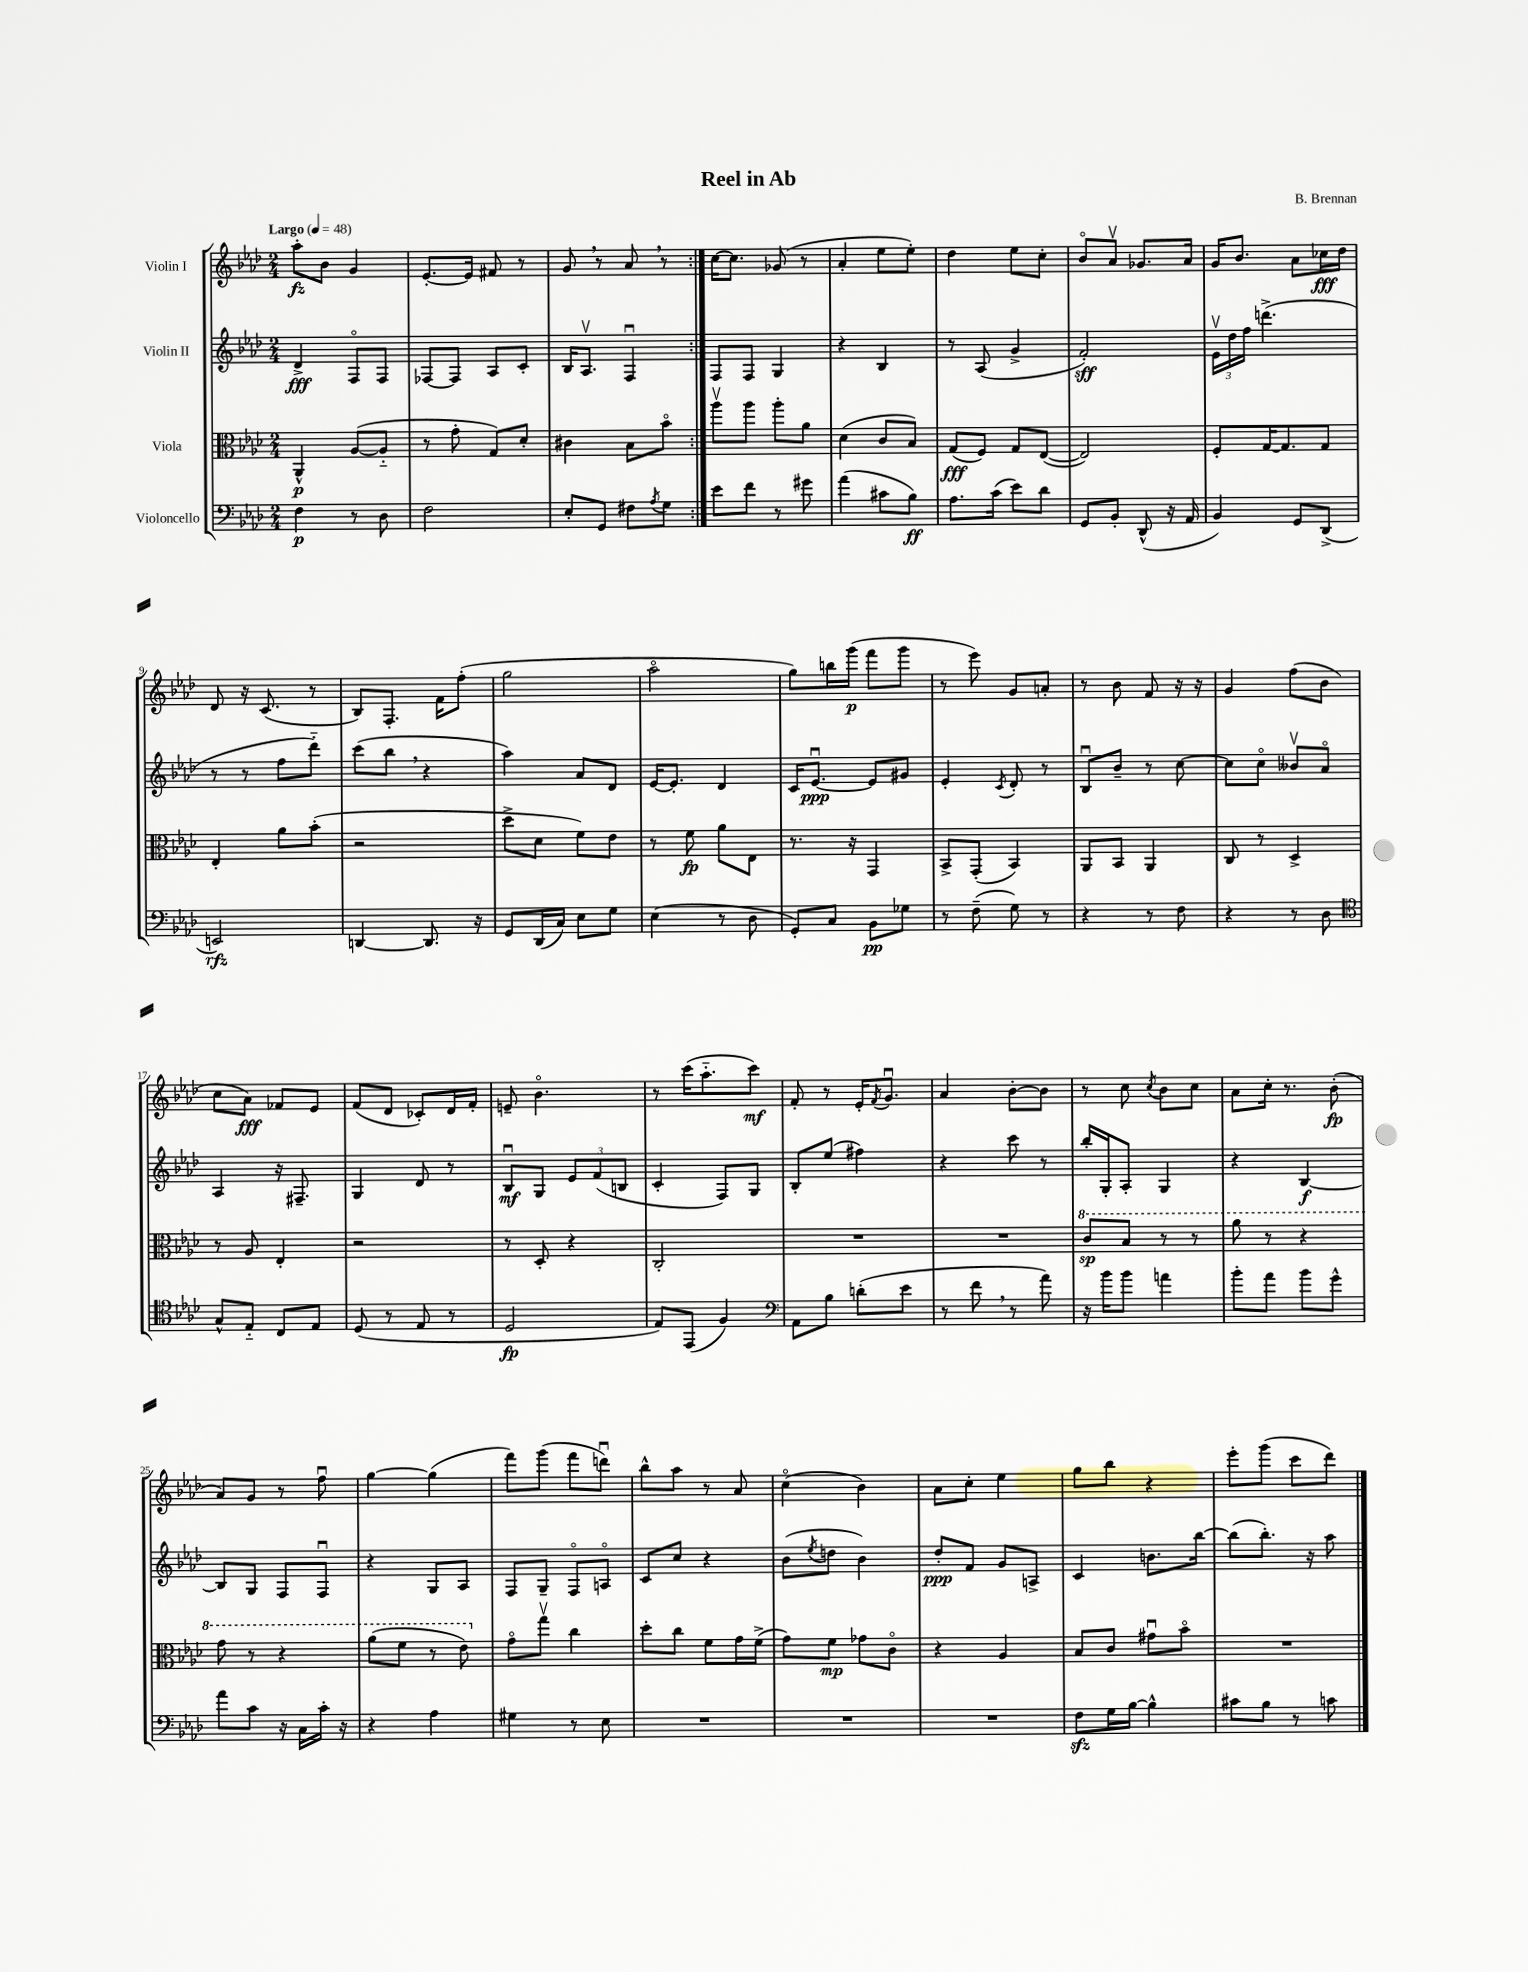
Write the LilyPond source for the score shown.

\header { title = "Reel in Ab" composer = "B. Brennan" }
<<
\new StaffGroup <<
\new Staff = "s0" \with { instrumentName = "Violin I" } {
    \clef treble \key aes \major \numericTimeSignature \time 2/4 \tempo "Largo" 4 = 48
    \repeat volta 2 { aes''8-.\fz bes'8 g'4 |
    ees'8.~-. ees'16 fis'8 r8 |
    g'8 \breathe r8 aes'8 \breathe r8 | }
    c''16~ c''8. ges'8( r8 |
    aes'4-. ees''8 ees''8-.) |
    des''4 ees''8 c''8-. |
    bes'8\flageolet aes'8\upbow ges'8. aes'16 |
    g'16 bes'8. aes'8 ces''16\fff des''16 |
    des'8 r16 c'8.( r8 |
    bes8) f8.-. f'16 f''8-.( |
    g''2 |
    aes''2\flageolet |
    g''8) b''16 g'''16\p( f'''8 g'''8 |
    r8 ees'''8) g'8 a'8-. |
    r8 bes'8 f'8 r16 r16 |
    g'4 f''8( bes'8 |
    c''8 aes'8\fff) fes'8 ees'8 |
    f'8( des'8 ces'8-.) des'16 f'16-. |
    e'8-- bes'4.\flageolet |
    r8 c'''16( aes''8.-_ c'''8\mf) |
    f'8-. r8 ees'16-. \acciaccatura { f'8 } g'8.\downbow |
    aes'4 bes'8~-. bes'8 |
    r8 c''8 \acciaccatura { c''8 } bes'8 c''8 |
    aes'8 c''16-. r8. bes'8-.\fp( |
    aes'8) g'8 r8 f''8\downbow |
    g''4~ g''4( |
    f'''8) g'''8( f'''8 d'''8\downbow) |
    bes''8-^ aes''8 r8 aes'8 |
    c''4\flageolet( bes'4) |
    aes'8 c''8-. ees''4 |
    g''8 bes''8 r4 |
    ees'''8-. g'''8( c'''8 des'''8) \bar "|." |
}
\new Staff = "s1" \with { instrumentName = "Violin II" } {
    \clef treble \key aes \major \numericTimeSignature \time 2/4
    \repeat volta 2 { des'4->\fff f8\flageolet f8 |
    fes8~ fes8 aes8 c'8-. |
    bes16 aes8.\upbow f4\downbow | }
    f8 f8 g4 |
    r4 bes4 |
    r8 aes8( g'4-> |
    f'2-.\sff) |
    \tuplet 3/2 { ees'16\upbow des''16 f''16 } d'''4.->( |
    r8 r8 f''8 des'''8-_) |
    c'''8( bes''8 \breathe r4 |
    aes''4) aes'8 des'8 |
    ees'16~ ees'8.-. des'4 |
    c'16 ees'8.~\downbow\ppp ees'8 gis'8 |
    ees'4-. \acciaccatura { c'8 } des'8-. r8 |
    bes8\downbow bes'8-- r8 c''8~ |
    c''8 c''8\flageolet beses'8\upbow aes'8\flageolet |
    aes4 r16 fis8.-- |
    g4 des'8 r8 |
    bes8\downbow\mf g8 \tuplet 3/2 { ees'8 f'8( b8 } |
    c'4-. f8) g8 |
    bes8-. ees''8( fis''4) |
    r4 c'''8 r8 |
    bes''16-. g16-. aes8-. g4 |
    r4 bes4~\f |
    bes8 g8 f8 f8\downbow |
    r4 g8 aes8 |
    f8 g8-- f8\flageolet a8\flageolet |
    c'8 c''8 r4 |
    bes'8( \acciaccatura { ees''8 } d''8 bes'4) |
    des''8-.\ppp f'8 g'8 a8-> |
    c'4 b'8. bes''16~ |
    bes''8( bes''8.-.) r16 aes''8 \bar "|." |
}
\new Staff = "s2" \with { instrumentName = "Viola" } {
    \clef alto \key aes \major \numericTimeSignature \time 2/4
    \repeat volta 2 { aes,4-^\p aes8~( aes8-_ |
    r8 g'8-. g8) des'8-. |
    cis'4 bes8 bes'8\flageolet | }
    aes''8\upbow aes''8 aes''8-. aes'8 |
    des'4( c'8 bes8) |
    g8\fff( f8) g8 ees8~( |
    ees2) |
    f8-. g16~ g8. g8 |
    ees4-. aes'8 bes'8-.( |
    r2 |
    des''8-> des'8 f'8) ees'8 |
    r8 f'8\fp aes'8 ees8 |
    r8. r16 g,4 |
    bes,8-> g,8-.( bes,4) |
    aes,8 bes,8 aes,4 |
    c8 r8 des4-> |
    r8 aes8 ees4-. |
    r2 |
    r8 des8-. r4 |
    c2-. |
    R2 |
    R2 |
    \ottava #1 c''8\sp bes'8 r8 r8 |
    aes''8 r8 r4 |
    g''8 r8 r4 |
    aes''8( f''8 r8 ees''8) \ottava #0 |
    g'8\flageolet g''8\upbow c''4 |
    des''8-. c''8 f'8 g'16 f'16->( |
    g'8) f'8\mp ges'8 c'8\flageolet |
    r4 aes4 |
    bes8 c'8 gis'8\downbow bes'8\flageolet |
    R2 \bar "|." |
}
\new Staff = "s3" \with { instrumentName = "Violoncello" } {
    \clef bass \key aes \major \numericTimeSignature \time 2/4
    \repeat volta 2 { f4\p r8 des8 |
    f2 |
    ees8-. g,8 fis8 \acciaccatura { aes8 } g8 | }
    ees'8 f'8 r8 gis'8 |
    aes'4( cis'8 bes8\ff) |
    aes8. c'16( ees'8) des'8 |
    g,8 bes,8-. des,8-^( r16 aes,16 |
    bes,4) g,8 des,8->( |
    e,2\rfz) |
    d,4~ d,8. r16 |
    g,8 des,16( c16) ees8 g8 |
    ees4( r8 des8 |
    g,8-.) c8 bes,8\pp ges8 |
    r8 f8--( g8) r8 |
    r4 r8 f8 |
    r4 r8 des8 |
    \clef tenor g8-^ ees8-_ c8 ees8 |
    des8( r8 ees8 r8 |
    des2\fp |
    ees8) ees,8( f4) |
    \clef bass aes,8 bes8 d'8-.( ees'8 |
    r8 f'8 \breathe r8 aes'8) |
    r16 bes'16 bes'8 a'4 |
    bes'8-. aes'8 bes'8 g'8-^ |
    aes'8 c'8 r16 c16 c'16-. r16 |
    r4 aes4 |
    gis4 r8 ees8 |
    R2 |
    R2 |
    R2 |
    f8\sfz g16 bes16~ bes4-^ |
    cis'8 bes8 r8 c'8 \bar "|." |
}
>>
>>
